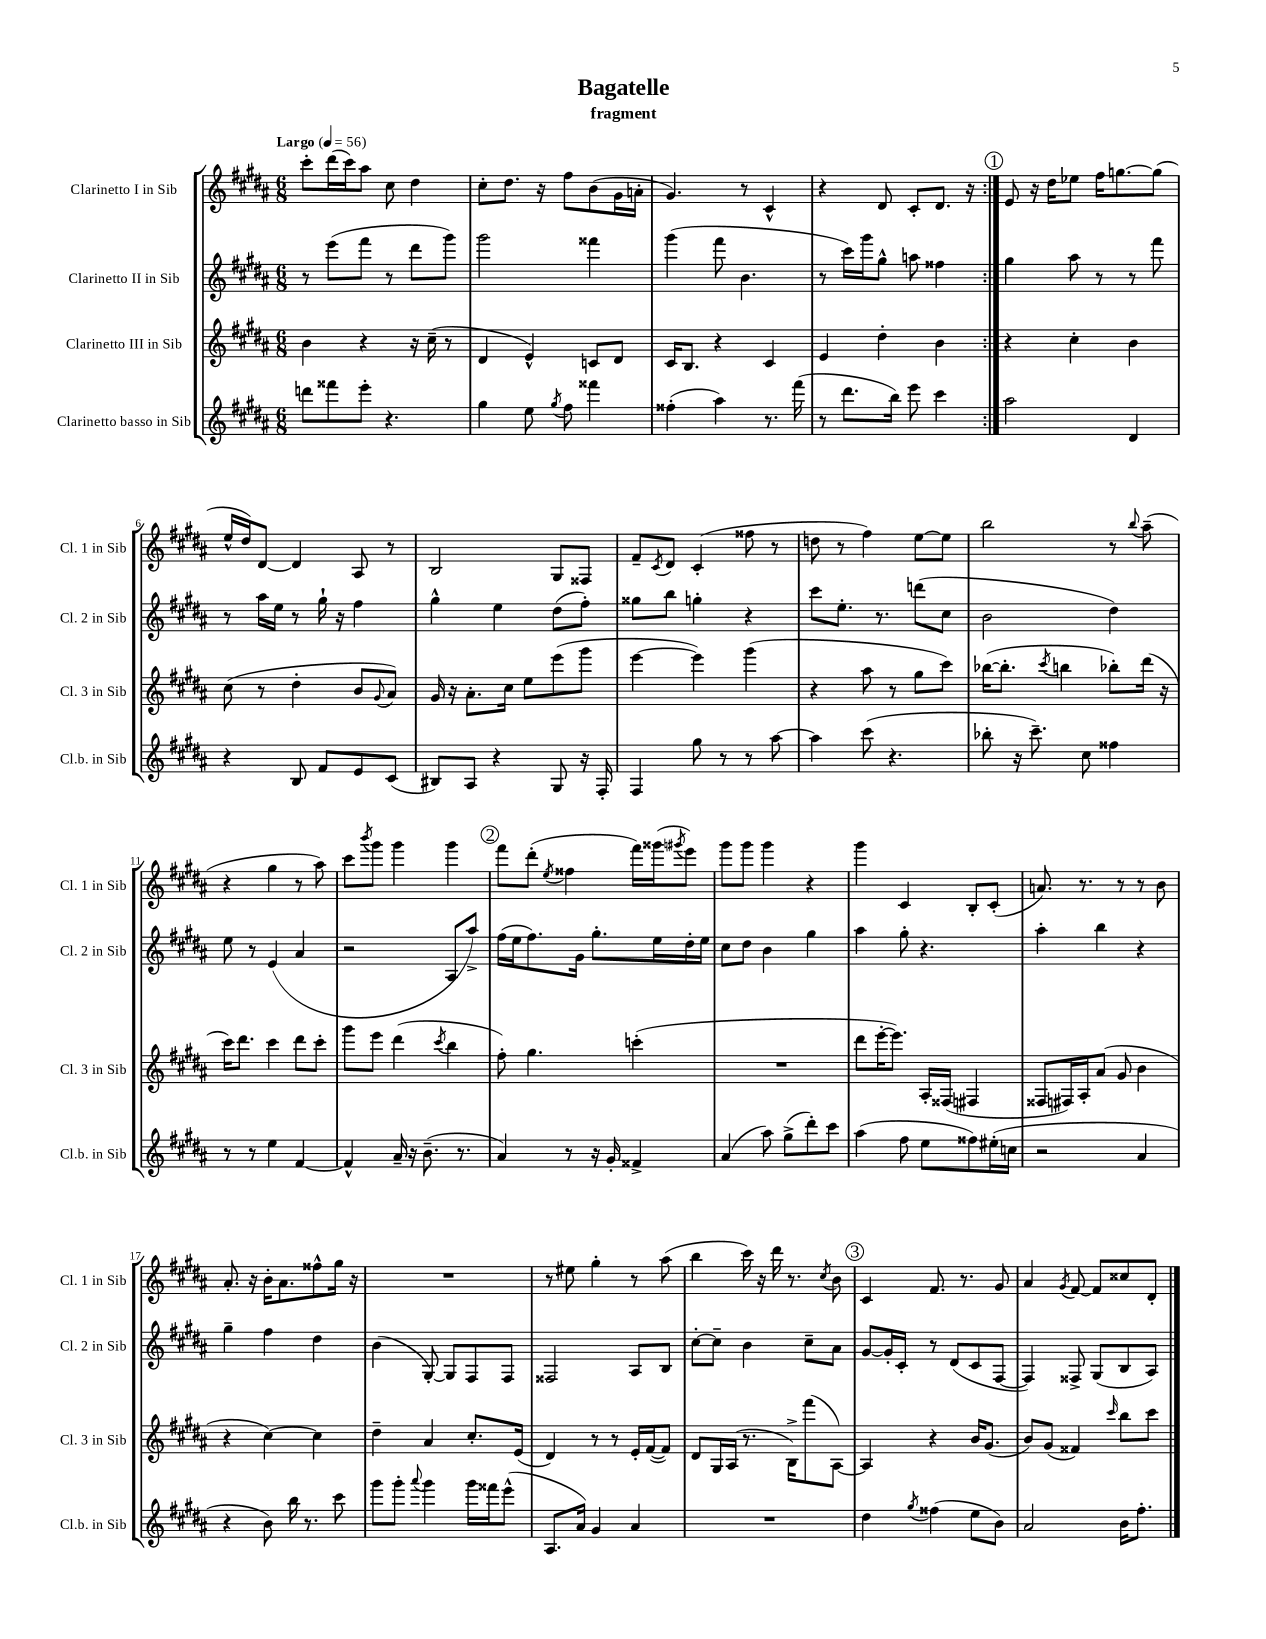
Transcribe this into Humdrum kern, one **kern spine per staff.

**kern	**kern	**kern	**kern
*staff4	*staff3	*staff2	*staff1
*clefG2	*clefG2	*clefG2	*clefG2
*k[f#c#g#d#a#]	*k[f#c#g#d#a#]	*k[f#c#g#d#a#]	*k[f#c#g#d#a#]
*M6/8	*M6/8	*M6/8	*M6/8
*MM56	*MM56	*MM56	*MM56
8ddd	4b	8r	8ccc#'
8fff##	.	(8eee	(16ddd#
.	.	.	16ccc#)
8eee'	4r	8fff#	8aa#
4.r	.	8r	8cc#
.	16r	8ddd#	4dd#
.	(16cc#~	.	.
.	8r	8ggg#)	.
=	=	=	=
4gg#	4d#	2ggg#	8cc#'
.	.	.	8.dd#
8ee	4e^^)	.	.
.	.	.	16r
8qgg#	.	.	.
8ff#	.	.	8ff#
4fff##	8c	4fff##	(8b
.	8d#	.	16g#
.	.	.	16a'
=	=	=	=
(4ff##'	16c#	(4ggg#	4.g#)
.	8.B	.	.
4aa#)	4r	8fff#	.
.	.	4.b	8r
8.r	4c#	.	4c#^^
(16fff#	.	.	.
=	=	=	=
8r	4e	8r	4r
8.ddd#	.	16ccc#)	.
.	.	16ggg#	.
.	4dd#'	8gg#^^	8d#
16bb)	.	.	.
8eee	.	8aa	8c#'
4ccc#	4b	4ff##	8.d#
.	.	.	16r
=:|!	=:|!	=:|!	=:|!
2aa#	4r	4gg#	8e
.	.	.	16r
.	.	.	16dd#
.	4cc#'	8aa#	8ee-
.	.	8r	16ff#
.	.	.	[8.gg
4d#	4b	8r	.
.	.	8fff#	(8gg]
=	=	=	=
4r	(8cc#	8r	16ee^^
.	.	.	16dd#)
.	8r	16aa#	[8d#
.	.	16ee	.
8B	4dd#'	8r	4d#]
8f#	.	16gg#`	.
.	.	16r	.
8e	8b	4ff#	8A#
.	8qqg#	.	.
(8c#	8a#)	.	8r
=	=	=	=
8B#)	16g#	4gg#^^	2B
.	16r	.	.
8A#	8.a#'	.	.
4r	.	4ee	.
.	16cc#	.	.
.	8ee	.	.
8G#	(8eee	(8dd#	8G#
16r	8ggg#	8ff#')	8F##
16F#'	.	.	.
=	=	=	=
4F#	[4eee	8gg##	8f#~
.	.	.	8qc#
.	.	8bb	8d#
8gg#	4eee])	4gg'	(4c#'
8r	.	.	.
8r	(4ggg#	4r	8ff##
[8aa#	.	.	8r
=	=	=	=
4aa#]	4r	8ccc#	8dd
.	.	8.ee'	8r
(8ccc#	8aa#	.	4ff#)
.	.	8.r	.
4.r	8r	.	.
.	8gg#	(8ddd	[8ee
.	8ccc#)	8cc#	8ee]
=	=	=	=
8bb-'	([16bb-	2b	2bb
.	8.bb-']	.	.
16r	.	.	.
8.ccc#~)	.	.	.
.	8qccc#	.	.
.	4bb	.	.
8cc#	.	.	.
4ff##	8bb-')	4dd#)	8r
.	.	.	8qqbb
.	(16ddd#	.	(8aa#~
.	16r	.	.
=	=	=	=
8r	16ccc#)	8ee	4r
.	8.ddd#	.	.
8r	.	8r	.
4ee	4ccc#	(4e	4gg#
[4f#	8ddd#	4a#	8r
.	8ccc#'	.	8aa#)
=	=	=	=
4f#^^]	8ggg#	2r	8ccc#
.	.	.	8qbbb
.	8eee	.	8ggg#
16a#~	(4ddd#	.	4ggg#
16r	.	.	.
(8.b~	.	.	.
.	8qccc#	.	.
.	4bb	8A#	4ggg#
8.r	.	.	.
.	.	8aa#^)	.
=	=	=	=
4a#)	8ff#')	(16ff#	8fff#
.	.	16ee	.
.	4.gg#	8.ff#)	(8ddd#'
.	.	.	8qee
8r	.	.	4ff##
.	.	16g#	.
16r	.	8.gg#'	.
16g#'	.	.	.
4f##^	(4ccc'	.	16fff#)
.	.	16ee	(16ggg##
.	.	.	8qggg#
.	.	16dd#'	8eee)
.	.	16ee	.
=	=	=	=
(4a#	2.r	8cc#	8ggg#
.	.	8dd#	8ggg#
8aa#)	.	4b	4ggg#
(8gg#^	.	.	.
8ddd#')	.	4gg#	4r
8ccc#	.	.	.
=	=	=	=
(4aa#	8ddd#	4aa#	4ggg#
.	[16eee'	.	.
.	8.eee])	.	.
8ff#	.	8gg#'	4c#
8ee	16A#'	4.r	.
.	(16F##	.	.
8ff##)	4F#	.	8B'
(16ee#'	.	.	(8c#'
16cc	.	.	.
=	=	=	=
2r	8F##	4aa#'	8.a)
.	16F#)	.	.
.	16A#'	.	8.r
.	(8a#	4bb	.
.	8g#	.	8r
4a#	4b	4r	8r
.	.	.	8b
=	=	=	=
4r	4r	4gg#~	8.a#'
.	.	.	16r
8b)	[4cc#)	4ff#	16b'
.	.	.	8.a#
16bb	.	.	.
8.r	.	.	.
.	4cc#]	4dd#	8ff##^^
8ccc#	.	.	16gg#
.	.	.	16r
=	=	=	=
8ggg#	4dd#~	(4b	2.r
8ggg#'	.	.	.
8qqaaa#	.	.	.
4ggg#	4a#	[8G#')	.
.	.	8G#]	.
16ggg#	8.cc#'	8F#	.
16fff##	.	.	.
(8eee^^	.	8F#	.
.	(16e	.	.
=	=	=	=
8.A#	4d#)	2F##	8r
.	.	.	8ee#
16a#)	.	.	.
4g#	8r	.	4gg#'
.	8r	.	.
4a#	16e'	8A#	8r
.	([16f#	.	.
.	8f#])	8B	(8aa#
=	=	=	=
2.r	8d#	[8cc#'	4bb
.	16G#	8cc#~]	.
.	(16A#	.	.
.	8.r	4b	16ccc#)
.	.	.	16r
.	.	.	16ddd#
.	16B^)	.	8.r
.	(8fff#	8cc#~	.
.	.	.	8qcc#
.	[8A#)	8a#	8b
=	=	=	=
4dd#	4A#]	[8g#	4c#
.	.	16g#']	.
.	.	16c#'	.
8qgg#	.	.	.
(4ff##	4r	8r	8.f#
.	.	(8d#	.
.	.	.	8.r
8ee	16b	8c#	.
.	(8.g#	.	.
8b)	.	[8F#	8g#
=	=	=	=
2a#	8b)	4F#])	4a#
.	(8g#	.	.
.	.	.	8qg#
.	4f##)	8F##^	[8f#
.	.	(8G#	8f#]
.	16qqccc#	.	.
16b	8bb	8B	8cc##
8.ff#'	.	.	.
.	8ccc#	8A#)	8d#'
==	==	==	==
*-	*-	*-	*-
